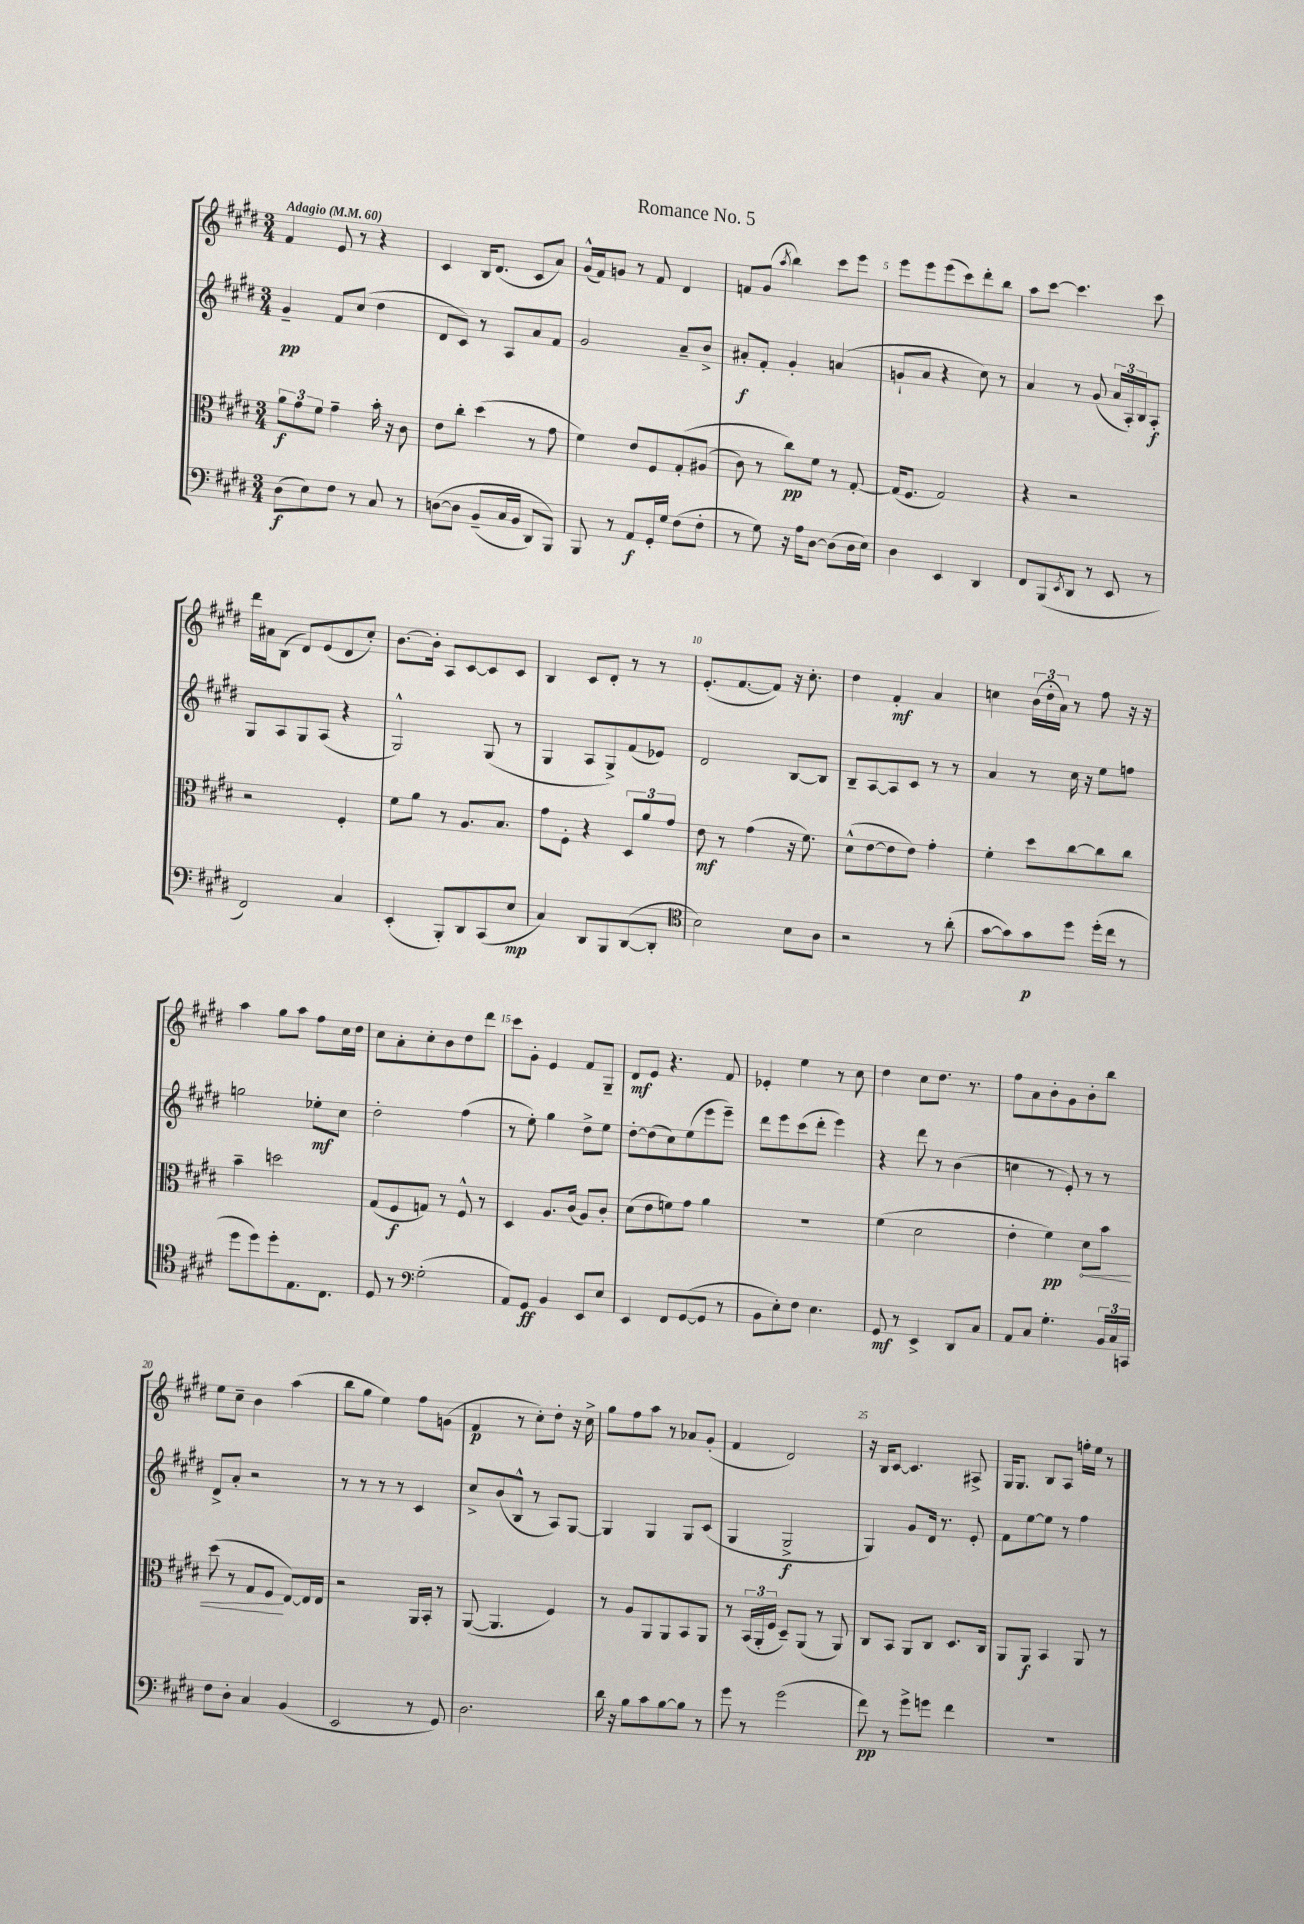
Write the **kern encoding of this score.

**kern	**kern	**kern	**kern
*staff4	*staff3	*staff2	*staff1
*clefF4	*clefC3	*clefG2	*clefG2
*k[f#c#g#d#]	*k[f#c#g#d#]	*k[f#c#g#d#]	*k[f#c#g#d#]
*M3/4	*M3/4	*M3/4	*M3/4
*MM60	*MM60	*MM60	*MM60
(8D#	12a	4g#~	4f#
.	12g#	.	.
8E)	.	.	.
.	12f#	.	.
8F#	4g#~	8f#	8e
8r	.	(8cc#	8r
8C#	16b'	4dd#	4r
.	16r	.	.
8r	8c#	.	.
=	=	=	=
&([8D	8e	8d#	4c#
8D]	8cc#'	8c#)	.
(8BB~	(4dd#	8r	16B
.	.	.	(8.d#
16C#	.	8A	.
16BB	.	.	.
8DD#)	8r	8a	8c#
8BBB&)	8g#	8f#	8a)
=	=	=	=
8BBB	4f#)	2g#	(16g#^^
.	.	.	16f#)
8r	.	.	8g
8AA	8e	.	8r
16GG#'	8F#	.	8f#
16G#	.	.	.
(8F#	&(8G#'	8a~	4d#
8F#'	(8A#	8b^	.
=	=	=	=
8r	8c#)	8a#'	8f
8G#)	8r	8f#'	(8g#
.	.	.	8qaa
16r	8cc#&)	4g#'	4bb)
16A	.	.	.
[8D#	8f#	.	.
(8D#]	8r	(4a	8ccc#
16D#	[8G#'	.	8eee
16E)	.	.	.
=	=	=	=
4D#	(16G#]	8g`	8eee
.	8.F#	.	.
.	.	8a	8eee
4EE	2G#)	4r	(8eee
.	.	.	8ccc#)
4DD#	.	8cc#)	8ddd#'
.	.	8r	8bb
=	=	=	=
8FF#	4r	4a	8aa
(8BBB	.	.	[8ccc#
8qEE	.	.	.
8DD#	2r	8r	4.ccc#]
8r	.	(8g#	.
8EE	.	24a	.
.	.	24A')	.
.	.	24B	.
8r	.	8A'	8ccc#
=	=	=	=
2FF#)	2r	8G#	16ddd#
.	.	.	16a#
.	.	8A	(8B
.	.	8G#	8d#)
.	.	(8A	(8e
4C#	4F#'	4r	8d#
.	.	.	8cc#')
=	=	=	=
(4EE'	8f#	2G#^^)	[8.b
.	8a	.	.
.	.	.	16b']
8BBB')	8r	.	8A
8DD#	8.A	.	[8c#
(8CC#	.	(8G#	8c#]
.	8.B	.	.
8E	.	8r	8c#
=	=	=	=
4C#)	8g#	4G#	4B
.	8F#'	.	.
8DD#	4r	8A	8c#
8BBB	.	8G#^)	8d#'
([8DD#	12D#	(8f#	8r
.	12a	.	.
8DD#']	.	8e-)	8r
.	12g#	.	.
=	=	=	=
*clefC4	*	*	*
2B)	8e	2d#	(8.e'
.	8r	.	.
.	.	.	[8.f#
.	(4g#	.	.
.	.	.	8f#])
8B	16r	[8B	16r
.	8.f#)	.	8.cc#'
8A	.	8B]	.
=	=	=	=
2r	(8d#^^	8B~	4dd#
.	[8e	[8A	.
.	8e]	8A]	4f#'
.	8e)	8c#	.
8r	4g#'	8r	4a
(8a'	.	8r	.
=	=	=	=
[8g#	4f#'	4a	4cc
8g#])	.	.	.
8g#	8dd#	8r	(24b
.	.	.	24dd#'
.	.	.	24a)
8dd#	[8cc#	16cc#	8r
.	.	16r	.
(16dd#'	8cc#]	8ee	8ff#
16cc#	.	.	.
8r	8cc#	8ff	16r
.	.	.	16r
=	=	=	=
8dd#	4b~	2gg	4aa
8dd#)	.	.	.
8dd#'	2dd	.	8gg#
8.E	.	.	8aa
.	.	8ee-'	8ff#
8.C#	.	.	.
.	.	8cc#	16cc#
.	.	.	16dd#
=	=	=	=
8D#	(8G#	2dd#'	8cc#
8r	8F#	.	8a'
*clefF4	*	*	*
(2G#'	8G)	.	8cc#'
.	8r	.	8b
.	8F#^^	(4ff#	8dd#
.	8r	.	8ddd#
=	=	=	=
8AA)	4D#	8r	8ccc#
8GG#	.	8ee')	8g#'
4BB	8.A	4gg#	4e
.	(16c#	.	.
8EE	8A)	8dd#^	8f#
8E	8c#'	8ee	8G#~
=	=	=	=
4EE	(8d#	[8dd#'	8d#
.	8e	(8dd#]	8e
8FF#	8f)	8cc#)	4.r
([8GG#	8g#	(8ee	.
8GG#]	4a	8eee	.
8r	.	8eee~)	8f#
=	=	=	=
8BB	2.r	8ddd#	4e-'
8E')	.	8eee	.
8F#	.	(8ccc#	4ee
4.E	.	8ddd#'	.
.	.	4eee)	8r
.	.	.	8cc#
=	=	=	=
8GG#	(4f#	4r	4dd#
8r	.	.	.
4EE^	2d#	8ddd#	8cc#
.	.	8r	8.dd#
8DD#	.	(4b	.
.	.	.	8.r
8C#	.	.	.
=	=	=	=
8AA	4e'	4cc	8ff#
8C#	.	.	8a
4.G#'	4f#)	8r	8b'
.	.	8e')	8g#
.	8d#	8r	8b'
24BB	8b	8r	8bb
24C#	.	.	.
24CC	.	.	.
=	=	=	=
8F#	(8dd#	8d#^	8ee
8D#'	8r	8a'	8cc#~
4C#	8G#	2r	4b
.	8F#	.	.
(4BB	[8E)	.	(4aa
.	16E]	.	.
.	16E	.	.
=	=	=	=
2EE	2r	8r	8bb
.	.	8r	8gg#
.	.	8r	4ee)
.	.	8r	.
8r	16AA	4c#	8ff#
.	16BB'	.	.
8GG#)	8r	.	(8g
=	=	=	=
2.D#	([8AA	8cc#^	4f#
.	4.AA]	(8b	.
.	.	8B^^	8r
.	.	8r	8cc#')
.	4F#)	8A)	8dd#'
.	.	[8G#	16r
.	.	.	16cc#^
=	=	=	=
16d#	8r	4G#]	8gg#
16r	.	.	.
8B	8A	.	8ff#
8c#	8AA	4G#	8aa
[8B	8AA	.	8r
8B]	8BB	8G#	8a-
8r	8AA	(8c#	(8g#'
=	=	=	=
8g#	8r	4G#	4f#
8r	(24BB	.	.
.	24AA'	.	.
.	24F#	.	.
(2g#	8D#~)	2G#^	2d#)
.	(8AA	.	.
.	8r	.	.
.	8AA)	.	.
=	=	=	=
8f#)	8C#	4G#)	16r
.	.	.	16B
8r	8BB	.	[8c#
8g#^	8AA	8g#	4.c#]
8g	8C#	16d#	.
.	.	8.r	.
4f#	8.D#	.	.
.	.	8e'	8A#^
.	16C#	.	.
=	=	=	=
2.r	8AA	8f#	16G#
.	.	.	8.G#
.	8AA	[8ee	.
.	4BB	8ee]	8B
.	.	8r	8A
.	8AA	4ff#	16ff'
.	.	.	16ee
.	8r	.	8r
==	==	==	==
*-	*-	*-	*-
